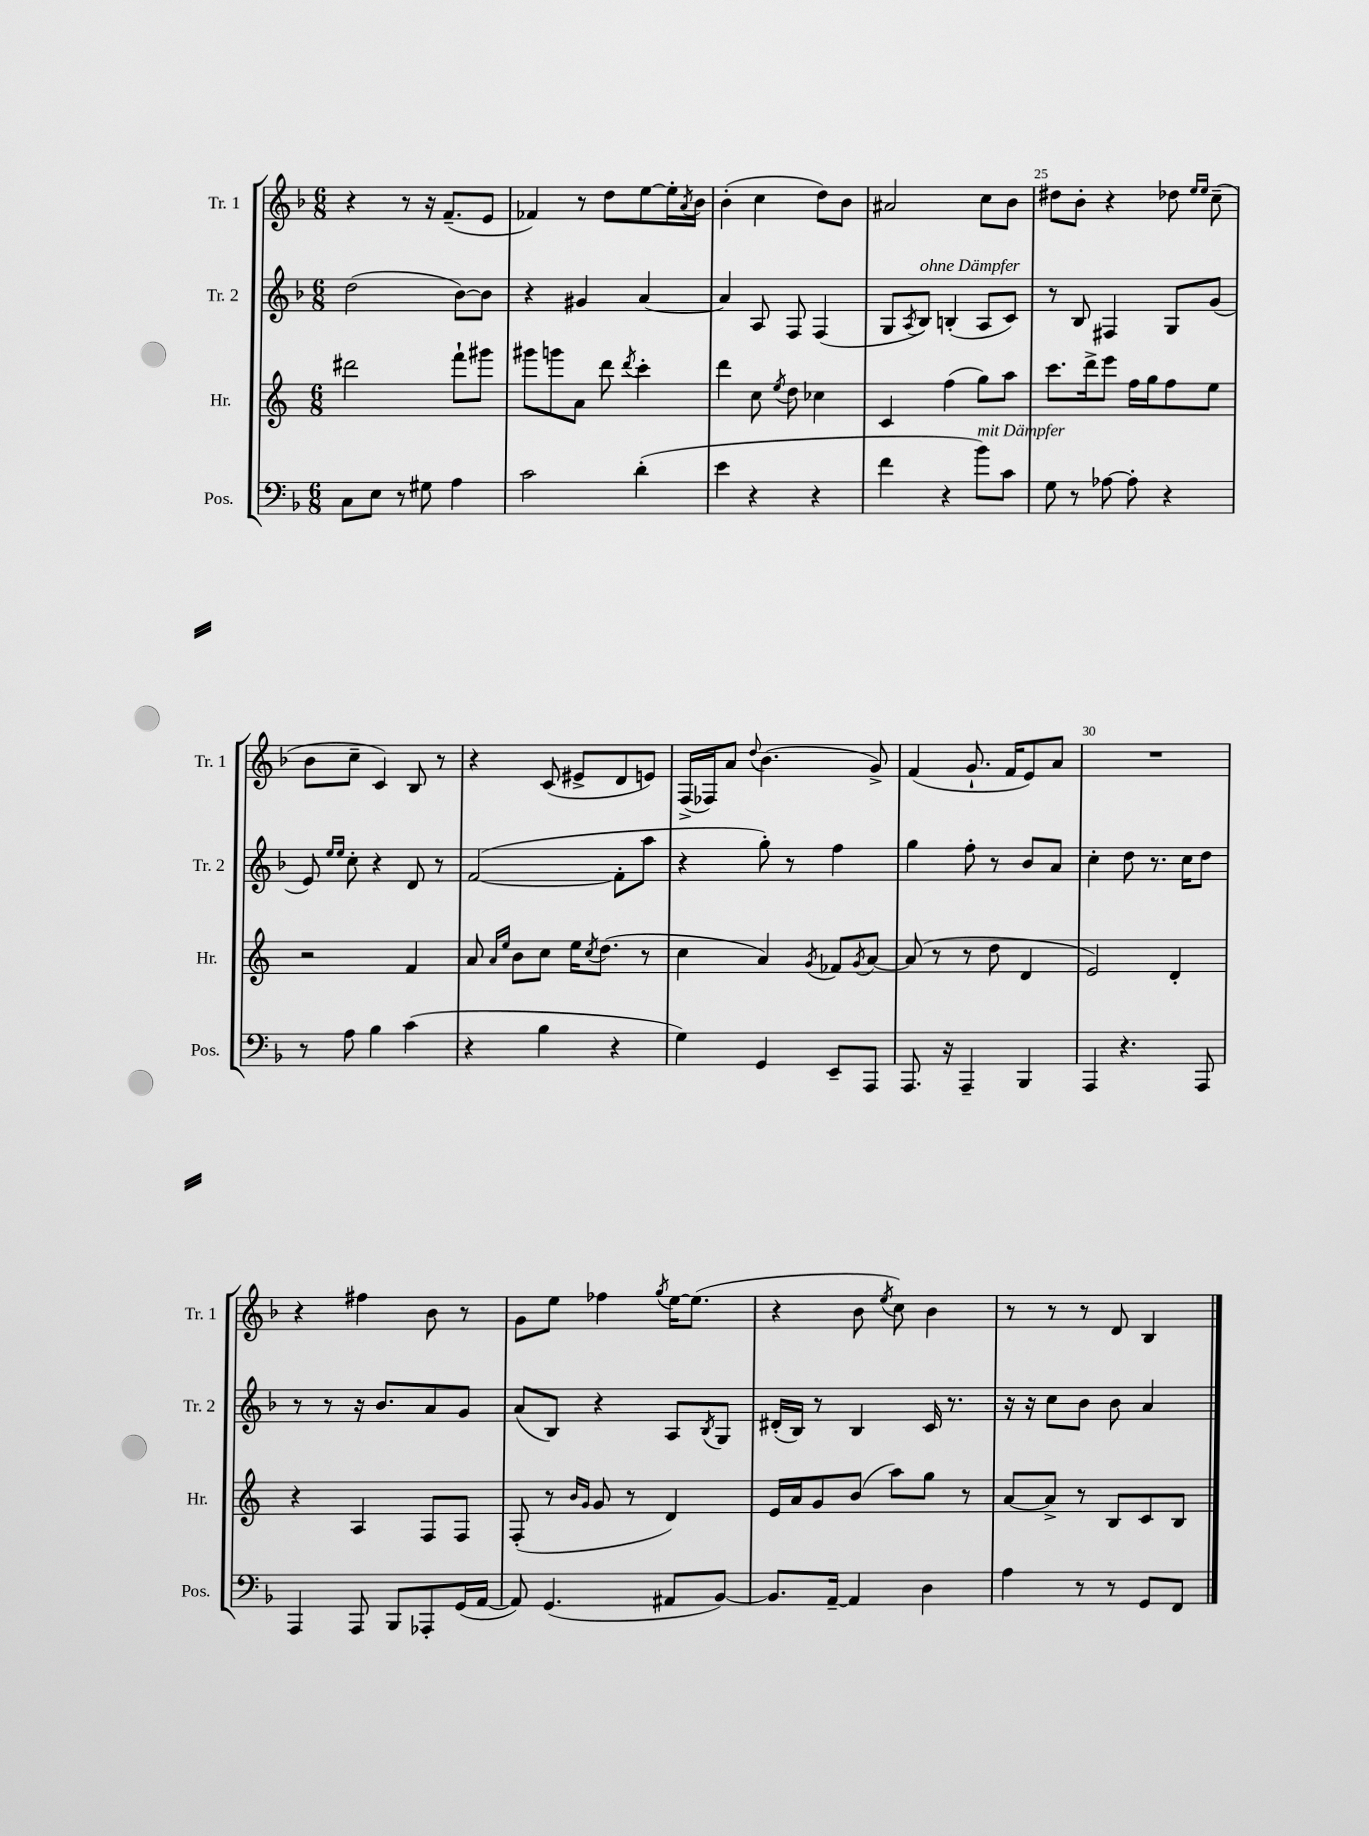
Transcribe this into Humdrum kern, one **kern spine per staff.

**kern	**kern	**kern	**kern
*part4	*part3	*part2	*part1
*staff4	*staff3	*staff2	*staff1
*I"Pos.	*I"Hr.	*I"Tr. 2	*I"Tr. 1
*I'Pos.	*I'Hr.	*I'Tr. 2	*I'Tr. 1
*clefF4	*clefG2	*clefG2	*clefG2
*k[b-]	*k[]	*k[b-]	*k[b-]
*M6/8	*M6/8	*M6/8	*M6/8
=21	=21	=21	=21
8C\L	2ddd#X\	(2dd\	4r
8E\J	.	.	.
8r	.	.	8r
8G#X\	.	.	16r
.	.	.	(8.f~/L
4A\	8fff`\L	[8b-\L)	.
.	8ggg#X\J	8b-\J]	8e/J
=22	=22	=22	=22
2c\	8ggg#X\L	4r	4f-X/)
.	8gggn\	.	.
.	8a\J	4g#X/	8r
.	8ddd\	.	8dd\L
.	8qddd/	.	.
(4d'\	4ccc'\	[4a/	[8ee\
.	.	.	16ee'\L]
.	.	.	8qa/
.	.	.	16b-\JJ
=23	=23	=23	=23
4e\	4ddd\	4a/]	(4b-'\
4r	8cc\	8A/	4cc\
.	8qee/	.	.
.	8dd\	8F/	.
4r	4cc-X\	(4F/	8dd\L)
.	.	.	8b-\J
=24	=24	=24	=24
4f\	4c/	8G/L	2a#X/
.	.	8qA/	.
!	!	!LO:TX:a:i:t=ohne Dämpfer	!
.	.	8B-/J)	.
4r	(4ff\	(4Bn'/	.
!LO:TX:a:i:t=mit Dämpfer	!	!	!
8b-\L)	8gg\L)	8A/L	8cc\L
8c\J	8aa\J	8c/J)	8b-\J
=25	=25	=25	=25
8G\	8.ccc\L	8r	8dd#X\L
8r	.	8B-/	8b-'\J
.	16ddd^\k	.	.
[8A-X\	8eee\J	4F#X/	4r
8A-'\]	16ff\LL	.	.
.	16gg\J	.	.
4r	8ff\	8G/L	8dd-X\
.	.	.	16qqee/LL
.	.	.	16qqee/JJ
.	8ee\J	(8g/J	(8cc~\
!!LO:LB:g=z
=26	=26	=26	=26
8r	2r	8e/)	8b-\L
.	.	16qqee/LL	.
.	.	16qqee/JJ	.
8A\	.	8cc'\	8cc~\J
4B-\	.	4r	4c/)
(4c\	4f/	8d/	8B-/
.	.	8r	8r
=27	=27	=27	=27
4r	8a/	([2f/	4r
.	16qqa/LL	.	.
.	16qqee/JJ	.	.
.	8b\L	.	.
4B-\	8cc\J	.	(8c/
.	16ee\KL	.	8e#X^/L
.	8qcc/	.	.
.	(8.dd\J	.	.
4r	.	8f'\L]	8d/
.	8r	8aa\J	8en/J)
=28	=28	=28	=28
4G\)	4cc\	4r	(16F^/LL
.	.	.	16F-X/J)
.	.	.	8a/J
.	.	.	8qqdd/
4GG/	4a/)	8gg'\)	(4.b-\
.	.	8r	.
.	8qg/	.	.
8EE~/L	8f-X/L	4ff\	.
.	8qg/	.	.
8AAA/J	[8a/J	.	8g^/)
=29	=29	=29	=29
8.AAA/	(8a/]	4gg\	(4f/
.	8r	.	.
16r	.	.	.
4AAA~/	8r	8ff'\	8.g`/
.	8dd\	8r	.
.	.	.	16f/KL
4BBB-/	4d/	8b-/L	8e/)
.	.	8a/J	8a/J
=30	=30	=30	=30
4AAA/	2e/)	4cc'\	2.r
4.r	.	8dd\	.
.	.	8.r	.
.	4d'/	.	.
.	.	16cc\KL	.
8AAA/	.	8dd\J	.
!!LO:LB:g=z
=31	=31	=31	=31
4AAA/	4r	8r	4r
.	.	8r	.
8AAA/	4A/	16r	4ff#X\
.	.	8.b-/L	.
8BBB-/L	.	.	.
8AAA-X'/	8F/L	8a/	8b-\
(16GG/L	8F/J	8g/J	8r
[16AA/JJ	.	.	.
=32	=32	=32	=32
8AA/])	(8F'/	(8a/L	8g\L
(4.GG/	8r	8B-/J)	8ee\J
.	16qqb/LL	.	.
.	16qqg/JJ	.	.
.	8g/	4r	4ff-X\
.	8r	.	.
.	.	.	8qgg/
8AA#X/L	4d/)	8A/L	[16ee\KL
.	.	.	(8.ee\J]
.	.	8qB-/	.
[8BB-/J)	.	8G/J	.
=33	=33	=33	=33
8.BB-/L]	16e/LL	(16d#X'/LL	4r
.	16a/J	16B-/JJ)	.
.	8g/	8r	.
[16AA~/Jk	.	.	.
4AA/]	(8b/J	4B-/	8b-\
.	.	.	8qee/
.	8aa\L)	.	8cc\)
4D\	8gg\J	16c/	4b-\
.	.	8.r	.
.	8r	.	.
=34	=34	=34	=34
4A\	[8a/L	16r	8r
.	.	16r	.
.	8a^/J]	8cc\L	8r
8r	8r	8b-\J	8r
8r	8B/L	8b-\	8d/
8GG/L	8c/	4a/	4B-/
8FF/J	8B/J	.	.
==	==	==	==
*-	*-	*-	*-
